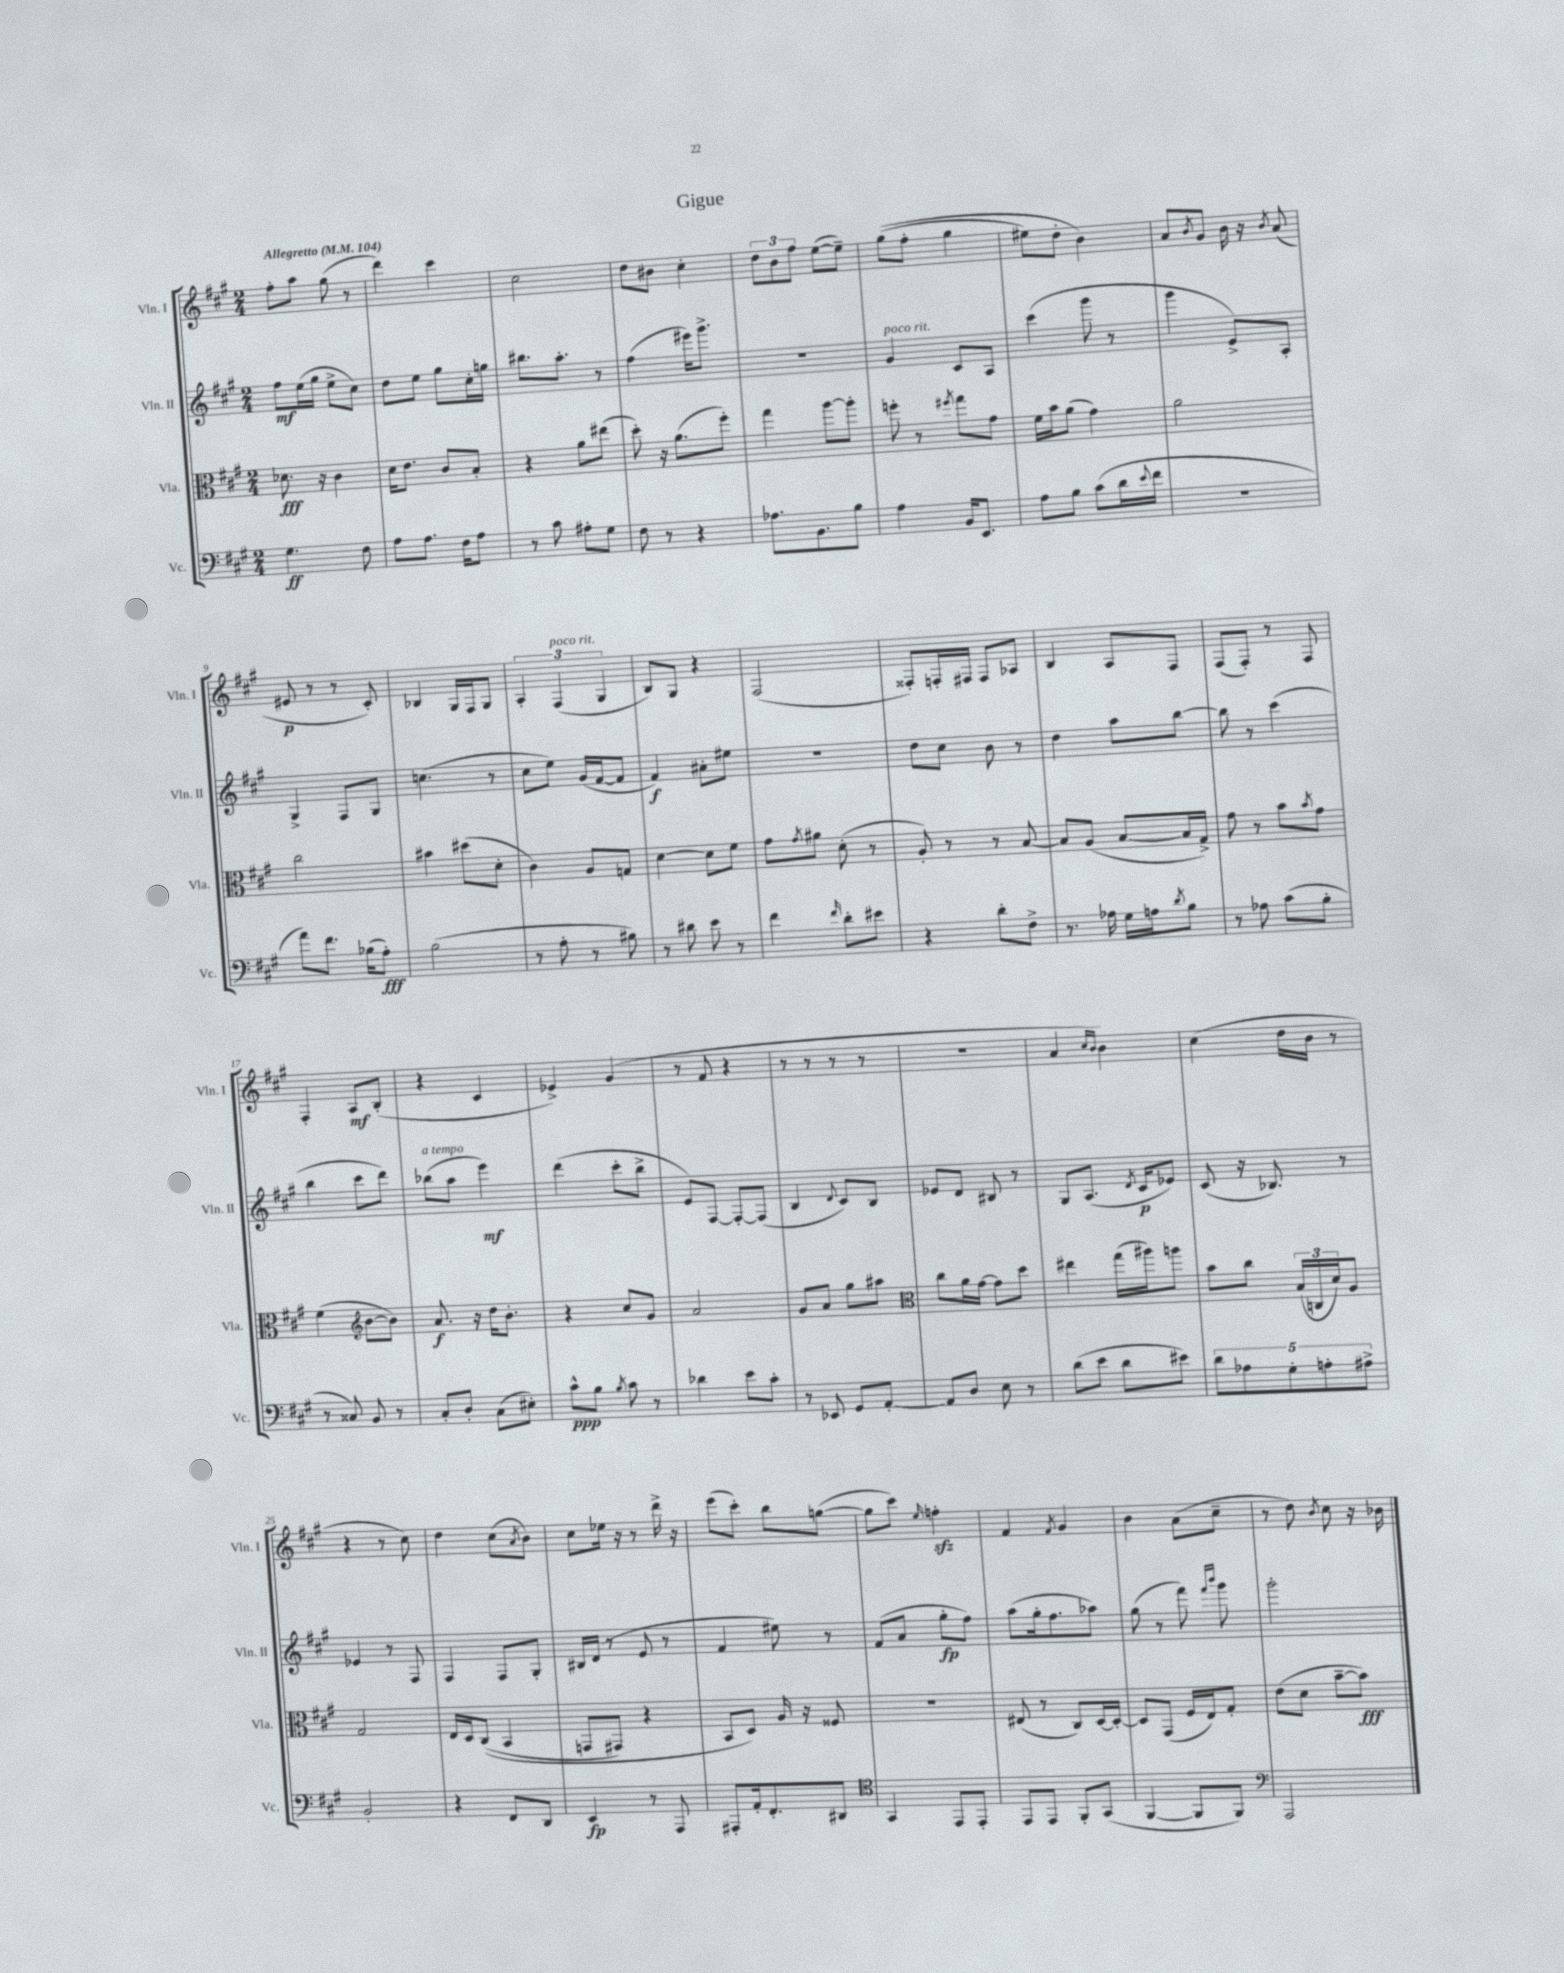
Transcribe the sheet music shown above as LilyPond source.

\header { title = "Gigue" }
<<
\new StaffGroup <<
\new Staff = "s0" \with { instrumentName = "Vln. I" shortInstrumentName = "Vln. I" } {
    \clef treble \key a \major \numericTimeSignature \time 2/4 \tempo "Allegretto" 4 = 104
    fis''8-. a''8 gis''8( r8 |
    d'''4) cis'''4 |
    cis''2 |
    d''8 bis'8 cis''4-. |
    \tuplet 3/2 { d''8 b'8 fis''8 } e''8~( e''8--) |
    gis''8(\( fis''8-. gis''4 |
    eis''8) d''8-. b'4\) |
    a'8 \acciaccatura { b'8 } gis'8 b'16 r16 \acciaccatura { b'8 } a'8( |
    eis'8\p r8 r8 cis'8-.) |
    bes4 gis16 fis16 gis8 |
    \tuplet 3/2 { a4-. fis4^\markup { \italic "poco rit." }( gis4 } |
    b8) gis8 r4 |
    fis2( |
    fisis8-.) f16-. fis16 fis8 aes8 |
    b4 a8 fis8 |
    fis8( fis8-.) r8 fis8 |
    fis4-. a8\mf b8-.( |
    r4 cis'4 |
    ees'4->) gis'4( |
    r8 fis'8 r4 |
    r8 r8 r8 r8 |
    r2 |
    a'4 \grace { cis''16 b'16 } b'4) |
    cis''4( d''16 b'16 r8 |
    r4 r8 cis''8) |
    d''4 cis''8( \acciaccatura { a'8 } b'8) |
    cis''8 ees''16 r16 r8 d'''16-> r16 |
    e'''8( cis'''8-.) b''8 g''8~( |
    g''8 cis'''8) \grace { e''16 } f''4-.\sfz |
    fis'4 \acciaccatura { fis'8 } gis'4 |
    b'4 a'8( cis''8-- |
    r8 d''8) \acciaccatura { b'8 } cis''8 r16 bes'16 \bar "|." |
}
\new Staff = "s1" \with { instrumentName = "Vln. II" shortInstrumentName = "Vln. II" } {
    \clef treble \key a \major \numericTimeSignature \time 2/4
    fis''8\mf e''16( gis''16 e''8-> cis''8) |
    d''8 e''8 gis''8 cis''16-. g''16 |
    bis''8. a''8.-. r8 |
    fis''4( eis'''16) gis'''8.-> |
    R2 |
    gis'4^\markup { \italic "poco rit." } cis'8 a8 |
    cis'''4( gis'''8 r8 |
    gis'''4 e'8->) a8-. |
    gis4-> fis8 gis8 |
    c''4.( r8 |
    cis''8 e''8) gis'16( fis'16~ fis'8 |
    fis'4\f) ais'8-. eis''8 |
    R2 |
    d''8 cis''8 b'8 r8 |
    d''4 a''8 b''8~ |
    b''8 r8 cis'''4( |
    b''4 cis'''8 d'''8) |
    bes''8^\markup { \italic "a tempo" }( a''8 e'''4\mf) |
    d'''4( cis'''8-. b''8-> |
    e'8) fis8~ fis8~-. fis8( |
    b4 \appoggiatura { d'8 } cis'8) b8 |
    ees'8 d'8 bis8 r8 |
    gis8 a8.( \acciaccatura { d'8 } cis'16\p ees'8) |
    cis'8( r16 bes8.) r8 |
    ees'4 r8 fis8 |
    fis4 fis8 gis8-. |
    bis16 d'16( r8 e'8 r8 |
    fis'4 eis''8) r8 |
    fis'8( a'8 gis''8-.\fp fis''8) |
    a''8( gis''16-. fis''8. aes''8) |
    gis''8( r8 fis'''8) \grace { fis'''16 b'''16 } gis'''8 |
    gis'''2-. \bar "|." |
}
\new Staff = "s2" \with { instrumentName = "Vla." shortInstrumentName = "Vla." } {
    \clef alto \key a \major \numericTimeSignature \time 2/4
    des'8.\fff r16 cis'4 |
    d'16 e'8. cis'8 b8-. |
    r4 a'8 eis''8( |
    d''8-.) r16 a'8.( fis''8-.) |
    gis''4 a''8~ a''8-. |
    f''8-. r8 \acciaccatura { fis''8 } gis''8 gis'8 |
    fis'16 b'16 a'8( gis'4) |
    a'2 |
    cis''2 |
    bis'4 dis''8( d'8-. |
    cis'4) a8 g8 |
    d'4~ d'8 fis'8 |
    gis'8 \acciaccatura { gis'8 } ais'8 d'8-.( r8 |
    a8-.) r8 r8 b8~ |
    b8 a8( b8~ b16 gis16->) |
    gis'8 r8 b'8 \acciaccatura { b'8 } gis'8 |
    fis'4( \clef treble b'8~ b'8) |
    a'8.\f r16 d''16 b'8.-. |
    r4 cis''8 gis'8 |
    a'2 |
    gis'8 a'8 gis''8 ais''8 |
    \clef alto cis''8 a'16 gis'16~ gis'8 d''8 |
    eis''4 gis''16( ais''16) a''8 |
    b'8 cis''8 \tuplet 3/2 { b16( c16 d'16) } a8 |
    gis2 |
    e16 d16 cis8(\( b,4 |
    g,8 gis,8) r4 |
    b,8 d8\) a16 r16 fisis8 |
    r2 |
    eis8( r8 cis8) d16~ d16~-. |
    d8 gis,8( fis16 e16) gis8-. |
    e'8( d'8 b'8~-- b'8\fff) \bar "|." |
}
\new Staff = "s3" \with { instrumentName = "Vc." shortInstrumentName = "Vc." } {
    \clef bass \key a \major \numericTimeSignature \time 2/4
    gis4.\ff fis8 |
    a8 a8. fis16 a8 |
    r8 cis'8 ais8-. gis8 |
    fis8 r8 r4 |
    aes8. b,8. b8 |
    a4 b,16 e,8. |
    a8 b8 cis'8( d'16 \appoggiatura { e'8 } fis'16 |
    r2 |
    a'8) fis'8. bes16( a8-.\fff) |
    b2( |
    r8 a8-. r8 bis8) |
    r8 dis'8 e'8 r8 |
    fis'4 \grace { fis'16 } d'8-. eis'8 |
    r4 d'8-. fis8-> |
    r8. aes16 gis16 a16 \acciaccatura { d'8 } b8 |
    r8 aes8 cis'8( b8-. |
    r8 cisis8) b,8 r8 |
    cis8-. d8-. cis8( eis8-.) |
    cis'8-^\ppp b8 \acciaccatura { b8 } cis'8 r8 |
    des'4 e'8 cis'8-. |
    r8 ees,8 gis,8 a,8~-. |
    a,8 d8 e8 r8 |
    d'8( e'8 d'8 eis'8) |
    \tuplet 5/4 { d'8 aes8 gis8-. a8-. ais8-> } |
    b,2-. |
    r4 fis,8 d,8 |
    e,4\fp r8 a,,8 |
    ais,,8-. a,16-. fis,8.-. dis,8 |
    \clef tenor gis,4 e,8 e,8-. |
    e,8 e,8 fis,8-. gis,8( |
    fis,4~ fis,8 fis,8) |
    \clef bass a,,2 \bar "|." |
}
>>
>>
